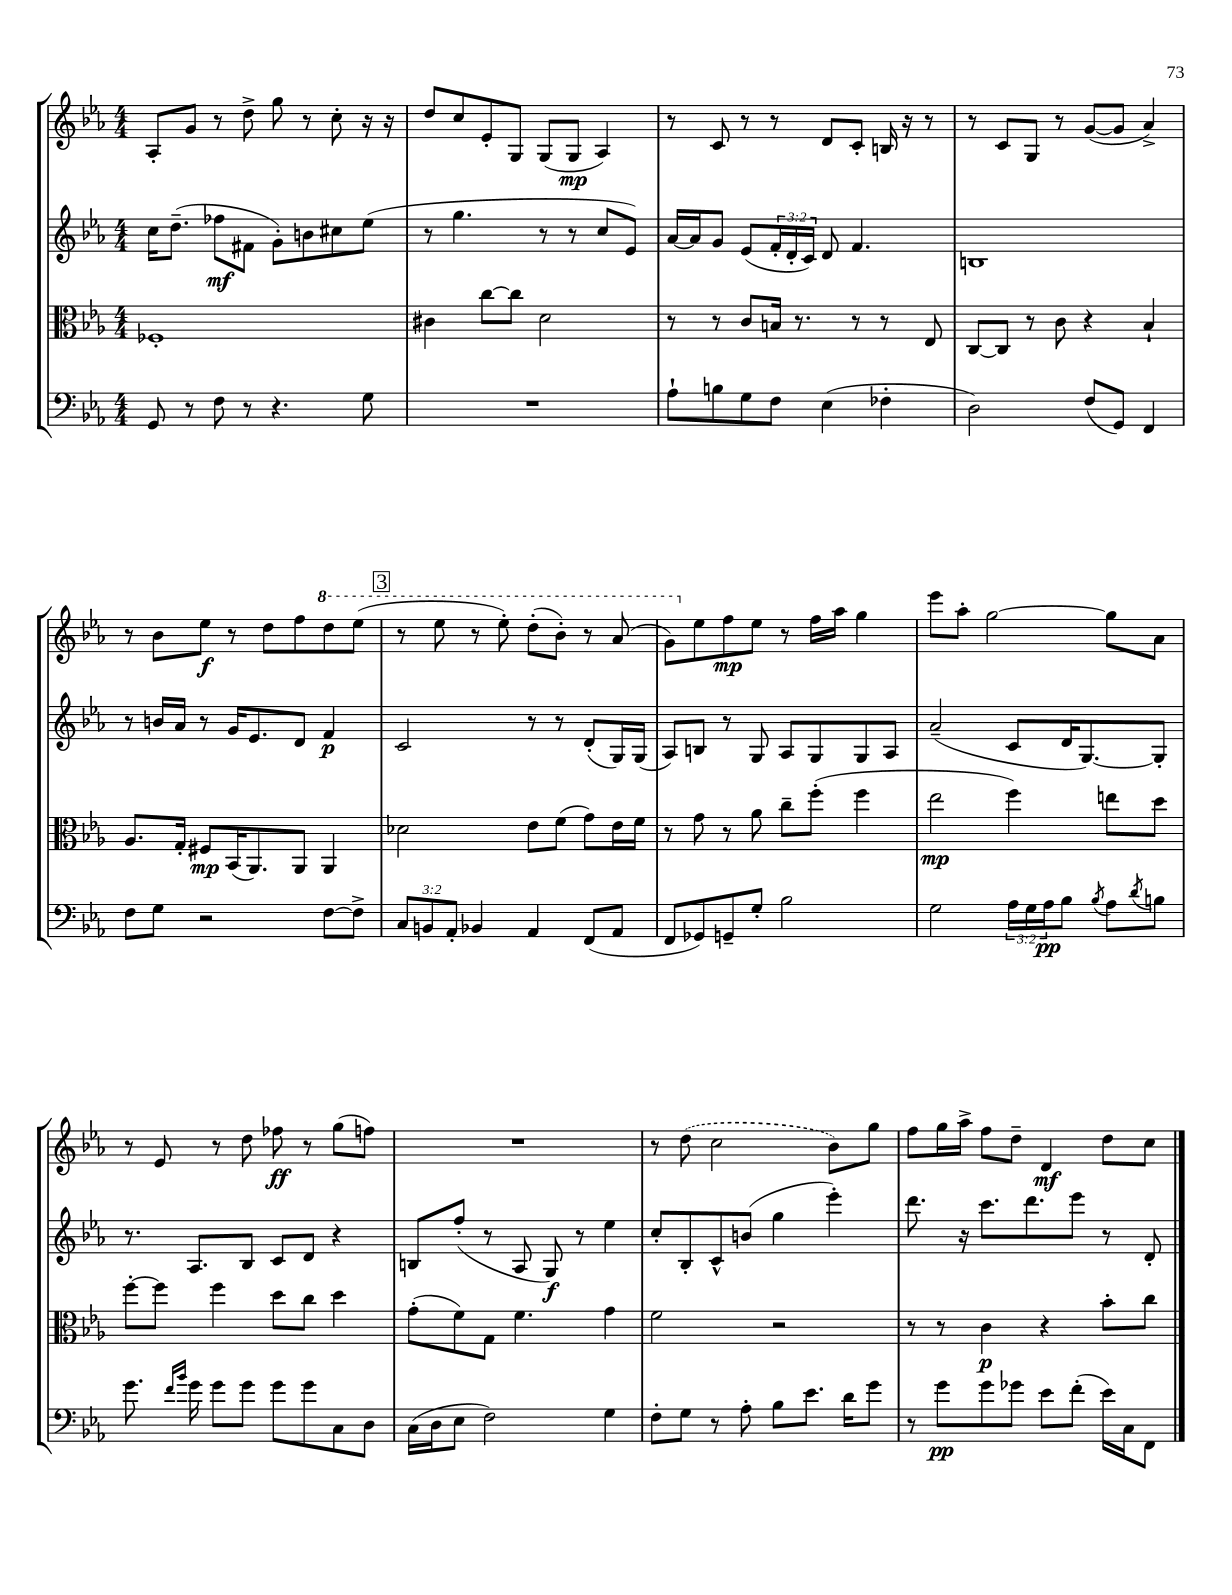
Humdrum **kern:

**kern	**dynam	**kern	**dynam	**kern	**dynam	**kern	**dynam
*part4	*part4	*part3	*part3	*part2	*part2	*part1	*part1
*staff4	*staff4	*staff3	*staff3	*staff2	*staff2	*staff1	*staff1
*clefF4	*	*clefC3	*	*clefG2	*	*clefG2	*
*k[b-e-a-]	*	*k[b-e-a-]	*	*k[b-e-a-]	*	*k[b-e-a-]	*
*M4/4	*	*M4/4	*	*M4/4	*	*M4/4	*
=108	=108	=108	=108	=108	=108	=108	=108
8GG/	.	1F-X'	.	16cc\KL	.	8A-'/L	.
.	.	.	.	(8.dd~\J	.	.	.
8r	.	.	.	.	.	8g/J	.
8F\	.	.	.	8ff-X\L	mf	8r	.
8r	.	.	.	8f#X\J	.	8dd^\	.
4.r	.	.	.	8g'\L)	.	8gg\	.
.	.	.	.	8bn\	.	8r	.
.	.	.	.	8cc#X\	.	8cc'\	.
8G\	.	.	.	(8ee-\J	.	16r	.
.	.	.	.	.	.	16r	.
=109	=109	=109	=109	=109	=109	=109	=109
1r	.	4c#X\	.	8r	.	8dd/L	.
.	.	.	.	4.gg\	.	8cc/	.
.	.	[8cc\L	.	.	.	8e-'/	.
.	.	8cc\J]	.	.	.	8G/J	.
.	.	2d\	.	8r	.	(8G/L	.
.	.	.	.	8r	.	8G/J	mp
.	.	.	.	8cc/L	.	4A-/)	.
.	.	.	.	8e-/J)	.	.	.
=110	=110	=110	=110	=110	=110	=110	=110
8A-`\L	.	8r	.	[16a-/LL	.	8r	.
.	.	.	.	16a-/J]	.	.	.
8Bn\	.	8r	.	8g/J	.	8c/	.
8G\	.	8c/L	.	(8e-/L	.	8r	.
8F\J	.	16Bn/Jk	.	24f'/L	.	8r	.
.	.	.	.	24d'/	.	.	.
.	.	8.r	.	.	.	.	.
.	.	.	.	24c/JJ)	.	.	.
(4E-\	.	.	.	8d/	.	8d/L	.
.	.	8r	.	4.f/	.	8c'/J	.
4F-X'\	.	8r	.	.	.	16Bn/	.
.	.	.	.	.	.	16r	.
.	.	8E-/	.	.	.	8r	.
=111	=111	=111	=111	=111	=111	=111	=111
2D\)	.	[8C/L	.	1Bn	.	8r	.
.	.	8C/J]	.	.	.	8c/L	.
.	.	8r	.	.	.	8G/J	.
.	.	8c\	.	.	.	8r	.
(8F/L	.	4r	.	.	.	([8g/L	.
8GG/J)	.	.	.	.	.	8g/J]	.
4FF/	.	4B-`/	.	.	.	4a-^/)	.
!!LO:LB:g=z
=112	=112	=112	=112	=112	=112	=112	=112
8F\L	.	8.A-/L	.	8r	.	8r	.
8G\J	.	.	.	16bn/LL	.	8b-\L	.
.	.	16G'/Jk	.	16a-/JJ	.	.	.
2r	.	8F#X/L	mp	8r	.	8ee-\J	f
.	.	(16BB-/K	.	16g/KL	.	8r	.
.	.	8.AA-/)	.	8.e-/	.	.	.
.	.	.	.	.	.	8dd\L	.
.	.	8AA-/J	.	8d/J	.	8ff\	.
*	*	*	*	*	*	*8va	*
[8F\L	.	4AA-/	.	4f/	p	8ddd\	.
8F^\J]	.	.	.	.	.	(8eee-\J	.
!!LO:REH:place=s1:t=3
=113	=113	=113	=113	=113	=113	=113	=113
12C/L	.	2d-X\	.	2c/	.	8r	.
12BBn/	.	.	.	.	.	.	.
.	.	.	.	.	.	8eee-\	.
12AA-'/J	.	.	.	.	.	.	.
4BB-X/	.	.	.	.	.	8r	.
.	.	.	.	.	.	8eee-'\)	.
4AA-/	.	8e-\L	.	8r	.	(8ddd'\L	.
.	.	(8f\J	.	8r	.	8bb-'\J)	.
(8FF/L	.	8g\L)	.	(8d'/L	.	8r	.
8AA-/J	.	16e-\L	.	16G/L)	.	(8aa-/	.
.	.	16f\JJ	.	(16G/JJ	.	.	.
=114	=114	=114	=114	=114	=114	=114	=114
8FF/L	.	8r	.	8A-/L)	.	8gg\L)	.
*	*	*	*	*	*	*X8va	*
8GG-X/)	.	8g\	.	8Bn/J	.	8ee-\	.
8GGn~/	.	8r	.	8r	.	8ff\	mp
8G'/J	.	8a-\	.	8G/	.	8ee-\J	.
2B-\	.	8cc~\L	.	8A-/L	.	8r	.
.	.	(8ff'\J	.	8G/	.	16ff\LL	.
.	.	.	.	.	.	16aa-\JJ	.
.	.	4ff\	.	8G/	.	4gg\	.
.	.	.	.	8A-/J	.	.	.
=115	=115	=115	=115	=115	=115	=115	=115
2G\	.	2ee-\	mp	(2a-~/	.	8eee-\L	.
.	.	.	.	.	.	8aa-'\J	.
.	.	.	.	.	.	[2gg\	.
24A-\LL	.	4ff\)	.	8c/L	.	.	.
24G\	.	.	.	.	.	.	.
24A-\J	pp	.	.	.	.	.	.
8B-\J	.	.	.	16d/K	.	.	.
.	.	.	.	[8.G/)	.	.	.
8qB-/	.	.	.	.	.	.	.
8A-\L	.	8een\L	.	.	.	8gg\L]	.
8qd/	.	.	.	.	.	.	.
8Bn\J	.	8dd\J	.	8G'/J]	.	8a-\J	.
!!LO:LB:g=z
=116	=116	=116	=116	=116	=116	=116	=116
8.g\	.	[8ff'\L	.	8.r	.	8r	.
.	.	8ff\J]	.	.	.	8e-/	.
16qqf/LL	.	.	.	.	.	.	.
16qqb-/JJ	.	.	.	.	.	.	.
16g\	.	.	.	8.A-/L	.	.	.
8g\L	.	4ff\	.	.	.	8r	.
8g\J	.	.	.	8B-/J	.	8dd\	.
8g\L	.	8dd\L	.	8c/L	.	8ff-X\	ff
8g\	.	8cc\J	.	8d/J	.	8r	.
8C\	.	4dd\	.	4r	.	(8gg\L	.
8D\J	.	.	.	.	.	8ffn\J)	.
=117	=117	=117	=117	=117	=117	=117	=117
(16C\LL	.	(8g'\L	.	8Bn/L	.	1r	.
16D\J	.	.	.	.	.	.	.
8E-\J	.	8f\)	.	(8ff'/J	.	.	.
2F\)	.	8G\J	.	8r	.	.	.
.	.	4.f\	.	8A-/	.	.	.
.	.	.	.	8G/)	f	.	.
.	.	.	.	8r	.	.	.
4G\	.	4g\	.	4ee-\	.	.	.
=118	=118	=118	=118	=118	=118	=118	=118
8F'\L	.	2f\	.	8cc'/L	.	8r	.
8G\J	.	.	.	8B-'/	.	(8dd\	.
8r	.	.	.	8c^^/	.	2cc\	.
8A-'\	.	.	.	(8bn/J	.	.	.
8B-\L	.	2r	.	4gg\	.	.	.
8.e-\J	.	.	.	.	.	.	.
.	.	.	.	4eee-'\)	.	8b-\L)	.
16d\KL	.	.	.	.	.	.	.
8g\J	.	.	.	.	.	8gg\J	.
=119	=119	=119	=119	=119	=119	=119	=119
8r	.	8r	.	8.ddd\	.	8ff\L	.
8g\L	pp	8r	.	.	.	16gg\L	.
.	.	.	.	16r	.	16aa-^\JJ	.
8g\	.	4c\	p	8.ccc\L	.	8ff\L	.
8g-X\J	.	.	.	.	.	8dd~\J	.
.	.	.	.	8.ddd\	.	.	.
8e-\L	.	4r	.	.	.	4d/	mf
(8f'\J	.	.	.	8eee-\J	.	.	.
16e-\LL)	.	8b-'\L	.	8r	.	8dd\L	.
16C\J	.	.	.	.	.	.	.
8FF\J	.	8cc\J	.	8d'/	.	8cc\J	.
==	==	==	==	==	==	==	==
*-	*-	*-	*-	*-	*-	*-	*-
